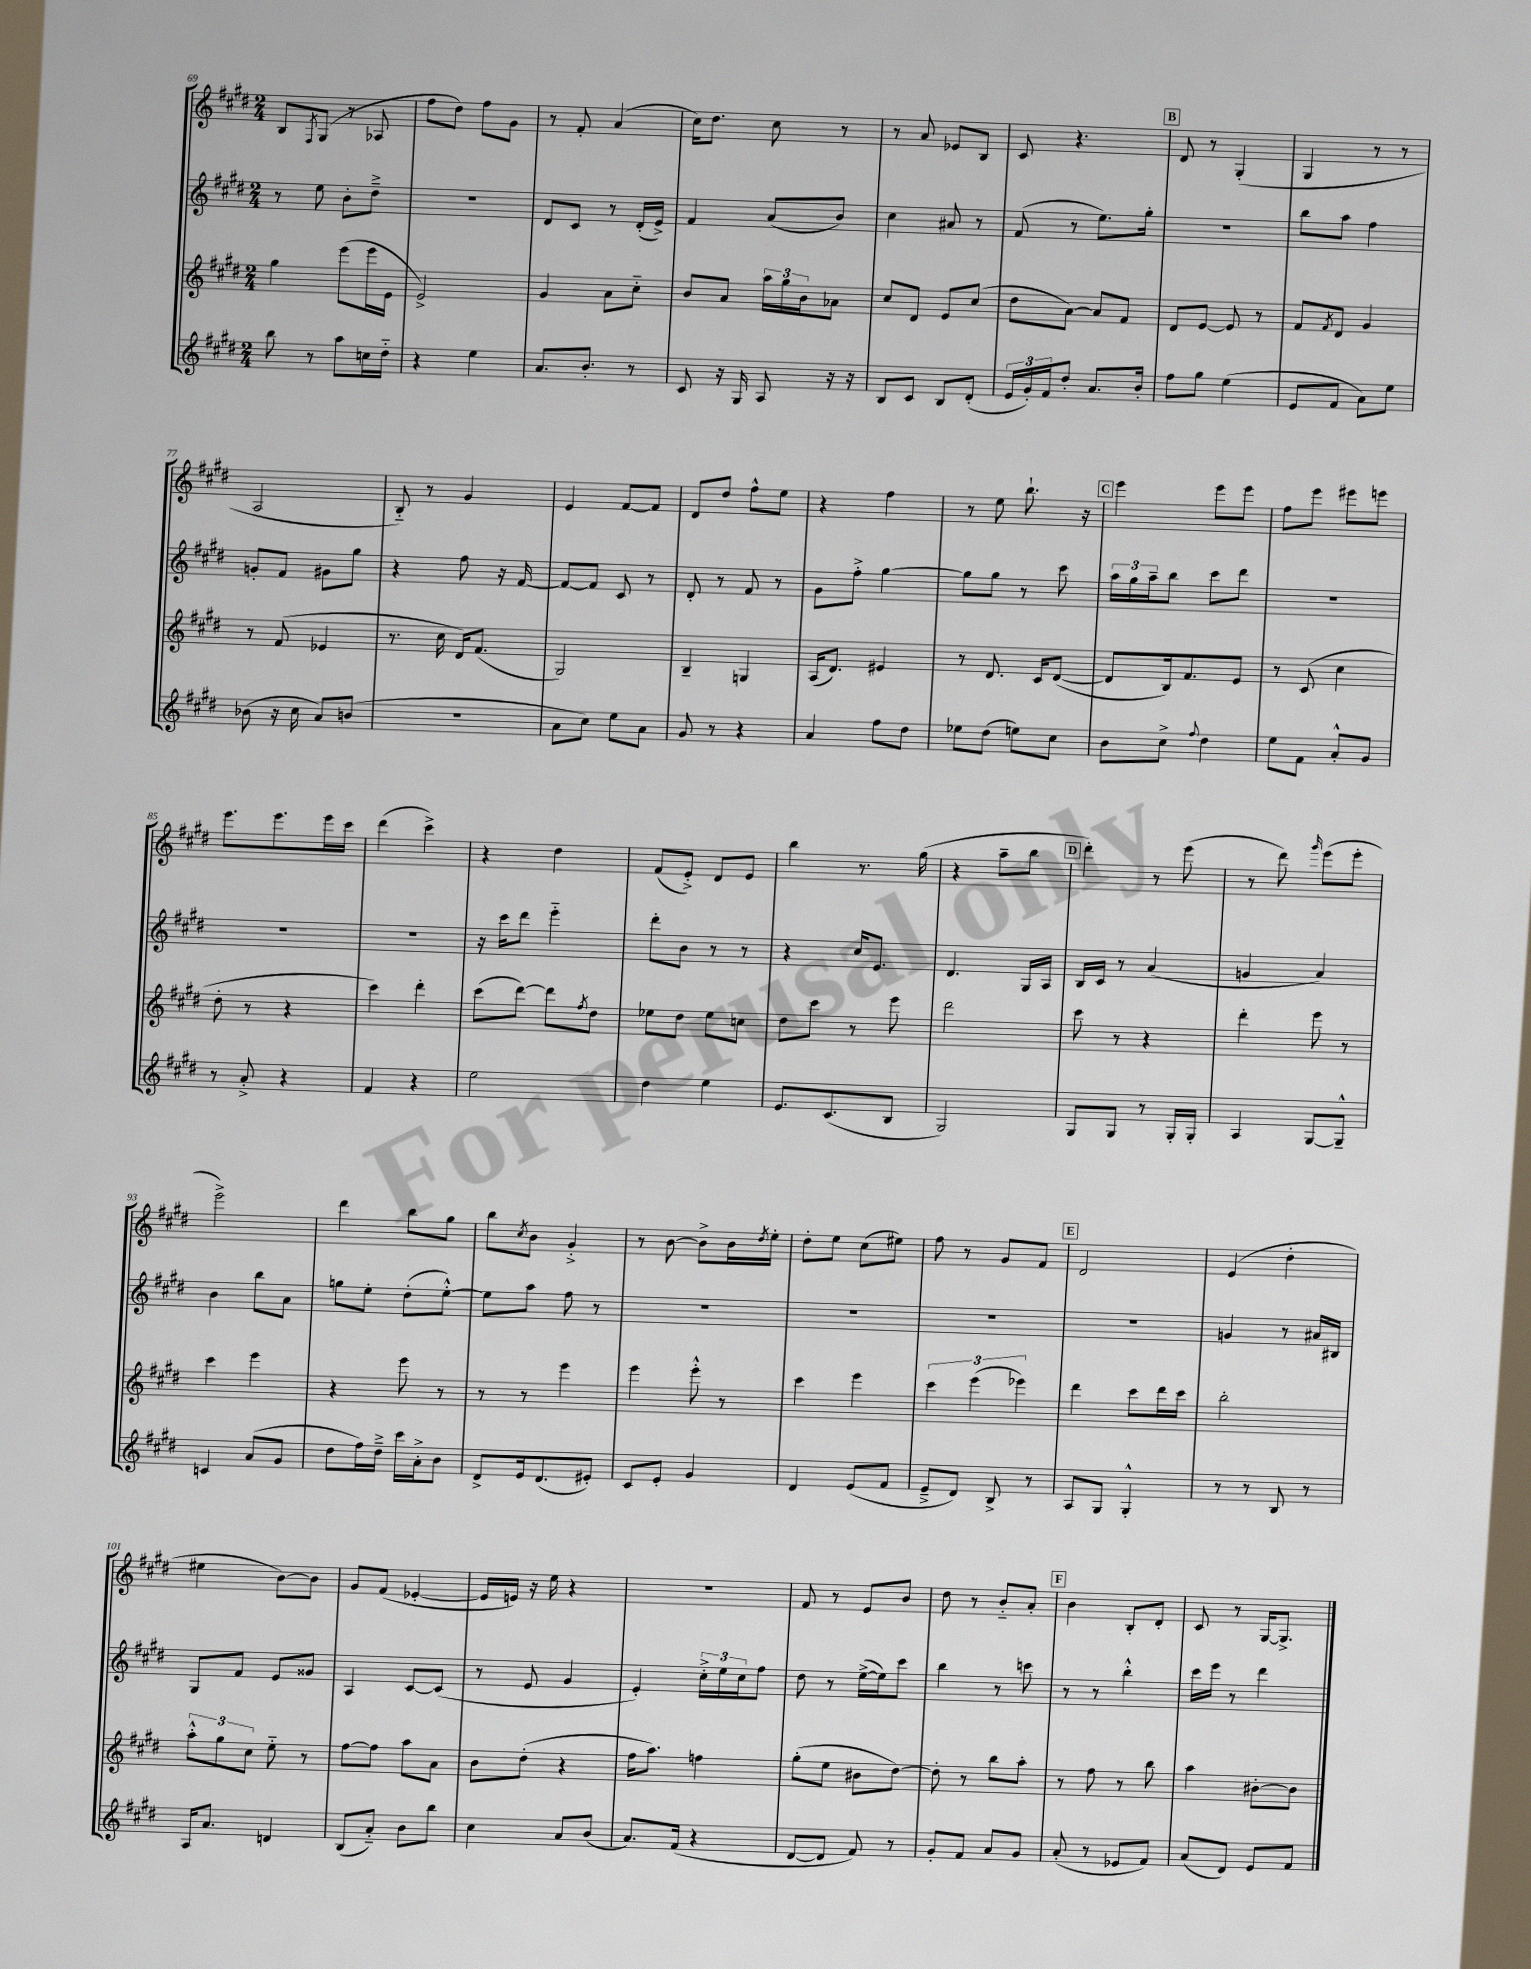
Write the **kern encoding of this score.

**kern	**kern	**kern	**kern
*part4	*part3	*part2	*part1
*staff4	*staff3	*staff2	*staff1
*clefG2	*clefG2	*clefG2	*clefG2
*k[f#c#g#d#]	*k[f#c#g#d#]	*k[f#c#g#d#]	*k[f#c#g#d#]
*M2/4	*M2/4	*M2/4	*M2/4
=69	=69	=69	=69
8bb\	4gg#\	8r	8B/L
.	.	.	8qF#/
8r	.	8ee\	(8G#/J
8aa\L	(8eee\L	8b'\L	8r
16ccn\L	16eee\L	8dd#~^\J	8A-X/
16dd#\JJ	16e\JJ	.	.
=70	=70	=70	=70
4r	2e^/)	2r	8ff#\L
.	.	.	8dd#\J)
4ee\	.	.	8ff#\L
.	.	.	8g#\J
=71	=71	=71	=71
8.a/L	4g#/	8d#/L	8r
.	.	8c#/J	8f#'/
8.b'/J	.	.	.
.	8a\L	8r	(4a/
8r	8cc#\J	(16d#'/LL	.
.	.	16e^/JJ)	.
=72	=72	=72	=72
8c#/	8b/L	4f#/	16cc#\KL)
.	.	.	8.dd#\J
16r	8a/J	.	.
16G#/	.	.	.
8A/	24aa\LL	(8a/L	8cc#\
.	24gg#\	.	.
.	24b\J	.	.
16r	8a-X\J	8b/J)	8r
16r	.	.	.
=73	=73	=73	=73
8B/L	8cc#/L	4cc#\	8r
8c#/J	8d#/J	.	8a/
8B/L	8e/L	8a#X/	8e-X/L
(8d#'/J	(8cc#/J	8r	8B/J
=74	=74	=74	=74
24e/LL	8dd#\L	(8f#/	8c#/
24g#'/)	.	.	.
24f#/J	.	.	.
8dd#'/J	[8a\J)	8r	4.r
8.a/L	8a/L]	8.ee\L)	.
.	8f#/J	.	.
16b'/Jk	.	16gg#'\Jk	.
!!LO:REH:place=s1:t=B
=75	=75	=75	=75
8ff#\L	8d#/L	2r	8d#/
8gg#\J	[8e/J	.	8r
(4ee\	8e/]	.	(4G#'/
.	8r	.	.
=76	=76	=76	=76
8e/L	8f#/L	8bb\L	4G#/
.	8qf#/	.	.
8f#/J	8d#/J	8aa\J	.
8a\L)	4g#/	4ff#\	8r
8ee\J	.	.	8r
!!LO:LB:g=z
=77	=77	=77	=77
(8b-X\	8r	8gn'/L	2A/
16r	(8f#/	8f#/J	.
16cc#\	.	.	.
8a/L)	4e-X/	8g#X\L	.
(8bn/J	.	8gg#\J	.
=78	=78	=78	=78
2r	8.r	4r	8B/)
.	.	.	8r
.	16cc#\	.	.
.	16d#/KL)	8ff#\	4g#/
.	(8.f#/J	.	.
.	.	16r	.
.	.	[16f#/	.
=79	=79	=79	=79
8a\L	2G#/)	8f#/L_	4e/
8cc#\J)	.	8f#/J]	.
8ee\L	.	8c#/	[8f#/L
8a\J	.	8r	8f#/J]
=80	=80	=80	=80
8g#/	4B~/	8d#'/	8d#/L
8r	.	8r	8dd#/J
4r	4Gn/	8f#/	8ff#^^\L
.	.	8r	8ee\J
=81	=81	=81	=81
4a/	(16A/KL	8g#\L	4r
.	8.d#/J)	.	.
.	.	8ff#'^\J	.
8ff#\L	4e#X/	[4gg#\	4ff#\
8dd#\J	.	.	.
=82	=82	=82	=82
8ee-X\L	8r	8gg#\L]	8r
(8dd#\J	8.d#/	8gg#\J	8ee\
8een\L)	.	8r	8.bb`\
.	16c#/KL	.	.
8cc#\J	([8d#/J	8ccc#\	.
.	.	.	16r
!!LO:REH:place=s1:t=C
=83	=83	=83	=83
8b\L	8d#/L]	24aa\LL	4eee\
.	.	24gg#\	.
.	.	24aa~\J	.
8cc#^\J	16B/k)	8bb\J	.
.	8.f#/	.	.
8qqff#/	.	.	.
4dd#\	.	8ccc#\L	8eee\L
.	8e/J	8ddd#\J	8eee\J
=84	=84	=84	=84
8ee\L	8r	2r	8ff#\L
8f#\J	(8c#/	.	8eee\J
8a'^^/L	4cc#\	.	8eee#X\L
8g#/J	.	.	8eeen\J
!!LO:LB:g=z
=85	=85	=85	=85
8r	8dd#'\	2r	8.eee\L
8a'^/	8r	.	.
.	.	.	8.eee\
4r	4r	.	.
.	.	.	16eee\L
.	.	.	16ccc#\JJ
=86	=86	=86	=86
4f#/	4ccc#\)	2r	(4ddd#\
4r	4ddd#'\	.	4ccc#^\)
=87	=87	=87	=87
2ee\	(8ccc#\L	16r	4r
.	.	16ccc#\KL	.
.	[8ddd#\J)	8ddd#\J	.
.	8ddd#\L]	4eee\	4dd#\
.	8qff#/	.	.
.	8dd#\J	.	.
=88	=88	=88	=88
4dd#\	8ee-X\L	8ddd#'\L	(8f#/L
.	8dd#\J	8b\J	8e'^/J)
4ee\	8ee-\L	8r	8d#/L
.	8ccn\J	8r	8e/J
=89	=89	=89	=89
8.e/L	8dd#\L	4r	4bb\
.	8ccc#\J	.	.
(8.c#/	.	.	.
.	8r	16cc#/KL	8.r
.	.	8.e/J	.
8B/J	8eee\	.	.
.	.	.	(16gg#\
=90	=90	=90	=90
2G#/)	2ddd#\	4.d#/	4r
.	.	.	8aa~\L
.	.	16G#/LL	8bb\J
.	.	16A/JJ	.
!!LO:REH:place=s1:t=D
=91	=91	=91	=91
8G#/L	8ccc#\	16B/LL	4ddd#'\)
.	.	16c#/JJ	.
8G#/J	8r	8r	.
8r	4r	(4a/	8r
16G#'/LL	.	.	(8eee\
16G#'/JJ	.	.	.
=92	=92	=92	=92
4A/	4ddd#'\	4gn/	8r
.	.	.	8ddd#\)
.	.	.	16qqggg#/
[8G#/L	8eee\	4a/)	(8eee\L
8G#~^^/J]	8r	.	8eee'\J
!!LO:LB:g=z
=93	=93	=93	=93
4cn/	4ccc#\	4b\	2eee^\)
(8a/L	4eee\	8bb\L	.
8g#/J	.	8a\J	.
=94	=94	=94	=94
8dd#\L	4r	8ggn\L	4ddd#\
16ff#\L)	.	8ee'\J	.
16dd#~^\JJ	.	.	.
16ccc#\LL	8eee\	(8dd#'\L	8bb\L
16a'^\J	.	.	.
8b\J	8r	[8ee'^^\J)	8gg#\J
=95	=95	=95	=95
8d#^/L	8r	8ee\L]	8bb\L
.	.	.	8qcc#/
16e/k	8r	8aa\J	8b\J
(8.d#/	.	.	.
.	4eee\	8ff#\	4g#'^/
8e#X'/J)	.	8r	.
=96	=96	=96	=96
8c#/L	4eee\	2r	8r
8e'/J	.	.	[8b\
4g#/	8eee'^^\	.	8b^\L]
.	8r	.	16b\L
.	.	.	8qdd#/
.	.	.	16ee'\JJ
=97	=97	=97	=97
4d#/	4ccc#\	2r	8dd#'\L
.	.	.	8ee\J
(8e/L	4eee\	.	(8cc#\L
8f#/J	.	.	8ee#X\J)
=98	=98	=98	=98
8e~^/L	6ccc#\	2r	8ff#\
8d#/J)	.	.	8r
.	(6eee\	.	.
8B^/	.	.	8g#/L
.	6eee-X\)	.	.
8r	.	.	8f#/J
!!LO:REH:place=s1:t=E
=99	=99	=99	=99
8A/L	4ddd#\	2r	2d#/
8G#/J	.	.	.
4G#'^^/	8ccc#\L	.	.
.	16ddd#\L	.	.
.	16ccc#\JJ	.	.
=100	=100	=100	=100
8r	2bb'\	4gn/	(4e/
8r	.	.	.
8B/	.	8r	4dd#'\
8r	.	16a#X/LL	.
.	.	16B#X/JJ	.
!!LO:LB:g=z
=101	=101	=101	=101
16A/KL	12aa'^^\L	8G#/L	4ee#X\
8.a/J	.	.	.
.	12gg#\	.	.
.	.	8f#/J	.
.	12cc#\J	.	.
4dn/	8ee\	8e/L	[8b\L)
.	8r	8g##X/J	8b\J]
=102	=102	=102	=102
(8B/L	[8ff#\L	4A/	8g#/L
8a/J)	8ff#\J]	.	(8f#/J
8b\L	8aa\L	[8c#/L	[4e-X'/
8bb\J	8a\J	(8c#/J]	.
=103	=103	=103	=103
4cc#\	8b\L	8r	16e-/LL]
.	.	.	16en/JJ)
.	(8dd#'\J	8e/	16r
.	.	.	16ee\
8a/L	4r	4g#/	4r
(8b/J	.	.	.
=104	=104	=104	=104
8.a/L)	16ff#\KL	4e'/)	2r
.	8.aa\J)	.	.
(16f#/Jk	.	.	.
4r	4ffn\	24cc#'^\LL	.
.	.	24ee\	.
.	.	24cc#\J	.
.	.	8ff#\J	.
=105	=105	=105	=105
[8d#/L	(8gg#'\L	8dd#\	8f#/
8d#/J]	8ee\J	8r	8r
8f#/)	8b#X\L	([16ee^\LL	8e/L
.	.	16ee\J])	.
8r	[8dd#\J)	8ccc#\J	8b/J
=106	=106	=106	=106
8g#'/L	8dd#'\]	4bb\	8dd#\
8f#/J	8r	.	8r
8a/L	8bb\L	8r	8b/L
8g#/J	8aa'\J	8cccn\	8a'/J
!!LO:REH:place=s1:t=F
=107	=107	=107	=107
(8a'/	8r	8r	4b\
8r	8ff#\	8r	.
8e-X/L	8r	4bb'^^\	8B'/L
8f#/J)	8bb\	.	8d#'/J
=108	=108	=108	=108
(8a/L	4aa\	16ccc#\LL	8c#/
.	.	16eee\JJ	.
8d#/J)	.	8r	8r
8e/L	[8b#X'\L	4ddd#\	[16G#/KL
.	.	.	8.G#^/J]
8f#/J	8b#\J]	.	.
==	==	==	==
*-	*-	*-	*-
